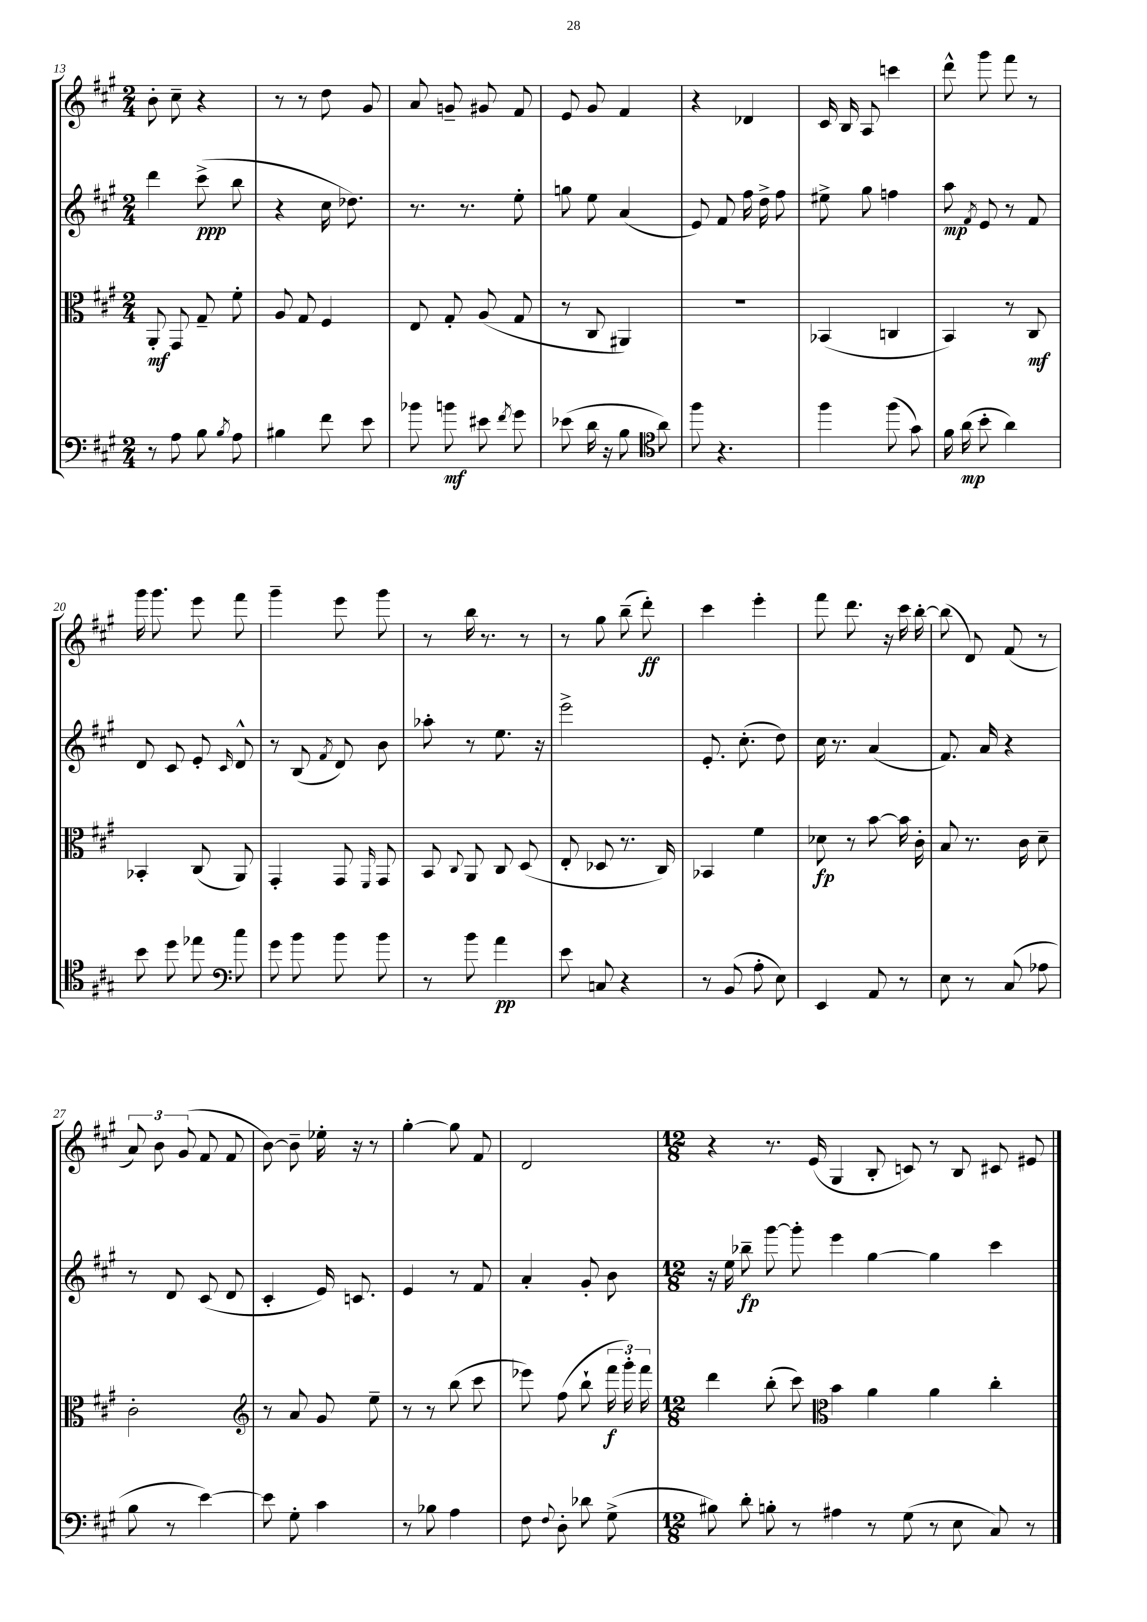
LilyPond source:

<<
\new StaffGroup <<
\new Staff = "s0" {
    \clef treble \key a \major \numericTimeSignature \time 2/4
    \autoBeamOff b'8-. cis''8-- r4 |
    r8 r8 d''8 gis'8 |
    a'8 g'8-- gis'8 fis'8 |
    e'8 gis'8 fis'4 |
    r4 des'4 |
    cis'16 b16 a8 c'''4 |
    d'''8-^ gis'''8 fis'''8 r8 |
    gis'''16 gis'''8. e'''8 fis'''8 |
    gis'''4-- e'''8 gis'''8 |
    r8 b''16 r8. r8 |
    r8 gis''8 b''8--( d'''8-.\ff) |
    cis'''4 e'''4-. |
    fis'''8 d'''8. r16 cis'''16 b''16~-. |
    b''8( d'8) fis'8( r8 |
    \tuplet 3/2 { a'8) b'8 gis'8( } fis'8 fis'8 |
    b'8~) b'8-- ees''16-. r16 r8 |
    gis''4~-. gis''8 fis'8 |
    d'2 |
    \numericTimeSignature \time 12/8 r4 r8. e'16( gis4 b8-. c'8) r8 b8 cis'8 eis'8 \bar "|." |
}
\new Staff = "s1" {
    \clef treble \key a \major \numericTimeSignature \time 2/4
    \autoBeamOff d'''4 cis'''8->\ppp( b''8 |
    r4 cis''16 des''8.) |
    r8. r8. e''8-. |
    g''8 e''8 a'4( |
    e'8) fis'8 fis''16 d''16-> fis''8 |
    eis''8-> gis''8 f''4 |
    a''8\mp \acciaccatura { fis'8 } e'8 r8 fis'8 |
    d'8 cis'8 e'8-. \grace { cis'16 } d'8-^ |
    r8 b8( \acciaccatura { fis'8 } d'8) b'8 |
    aes''8-. r8 e''8. r16 |
    e'''2-> |
    e'8.-. cis''8.-.( d''8) |
    cis''16 r8. a'4( |
    fis'8.) a'16 r4 |
    r8 d'8 cis'8( d'8 |
    cis'4-. e'16) c'8. |
    e'4 r8 fis'8 |
    a'4-. gis'8-. b'8 |
    \numericTimeSignature \time 12/8 r16 e''16 bes''8--\fp gis'''8~ gis'''8-. e'''4 gis''4~ gis''4 cis'''4 \bar "|." |
}
\new Staff = "s2" {
    \clef alto \key a \major \numericTimeSignature \time 2/4
    \autoBeamOff a,8-.\mf gis,8 gis8-- fis'8-. |
    a8 gis8 fis4 |
    e8 gis8-. a8( gis8 |
    r8 cis8 ais,4) |
    R2 |
    bes,4( c4 |
    b,4) r8 cis8\mf |
    bes,4-. cis8( a,8) |
    gis,4-. gis,8 \grace { fis,16 } gis,8 |
    b,8 \appoggiatura { cis8 } a,8 cis8 d8( |
    e8-. des8 r8. cis16) |
    bes,4 fis'4 |
    des'8\fp r8 b'8~ b'16 cis'16-. |
    b8 r8. cis'16 d'8-- |
    cis'2-. |
    \clef treble r8 a'8 gis'8 e''8-- |
    r8 r8 b''8( cis'''8 |
    ees'''8) fis''8( b''8-! \tuplet 3/2 { fis'''16\f gis'''16-.) fis'''16 } |
    \numericTimeSignature \time 12/8 d'''4 b''8-.( cis'''8) \clef alto b'4 a'4 a'4 cis''4-. \bar "|." |
}
\new Staff = "s3" {
    \clef bass \key a \major \numericTimeSignature \time 2/4
    \autoBeamOff r8 a8 b8 \acciaccatura { b8 } a8 |
    bis4 fis'8 e'8 |
    bes'8 b'8\mf eis'8 \acciaccatura { fis'8 } gis'8 |
    ees'8( d'16 r16 b8 a'8) |
    \clef tenor fis''8 r4. |
    fis''4 fis''8( gis'8) |
    fis'16 a'16\mp( b'8-. a'4) |
    b'8 d''8 ees''8 cis''8 |
    \clef bass gis'8 b'8 b'8 b'8 |
    r8 b'8 a'4\pp |
    e'8 c8 r4 |
    r8 b,8( a8-. e8) |
    e,4 a,8 r8 |
    e8 r8 cis8( aes8 |
    b8 r8 e'4~) |
    e'8 gis8-. cis'4 |
    r8 bes8 a4 |
    fis8 \appoggiatura { fis8 } d8-. des'8 gis8->( |
    \numericTimeSignature \time 12/8 bis8) d'8-. b8-. r8 ais4 r8 gis8( r8 e8 cis8) r8 \bar "|." |
}
>>
>>
\layout { \context { \Score currentBarNumber = #13 } }
